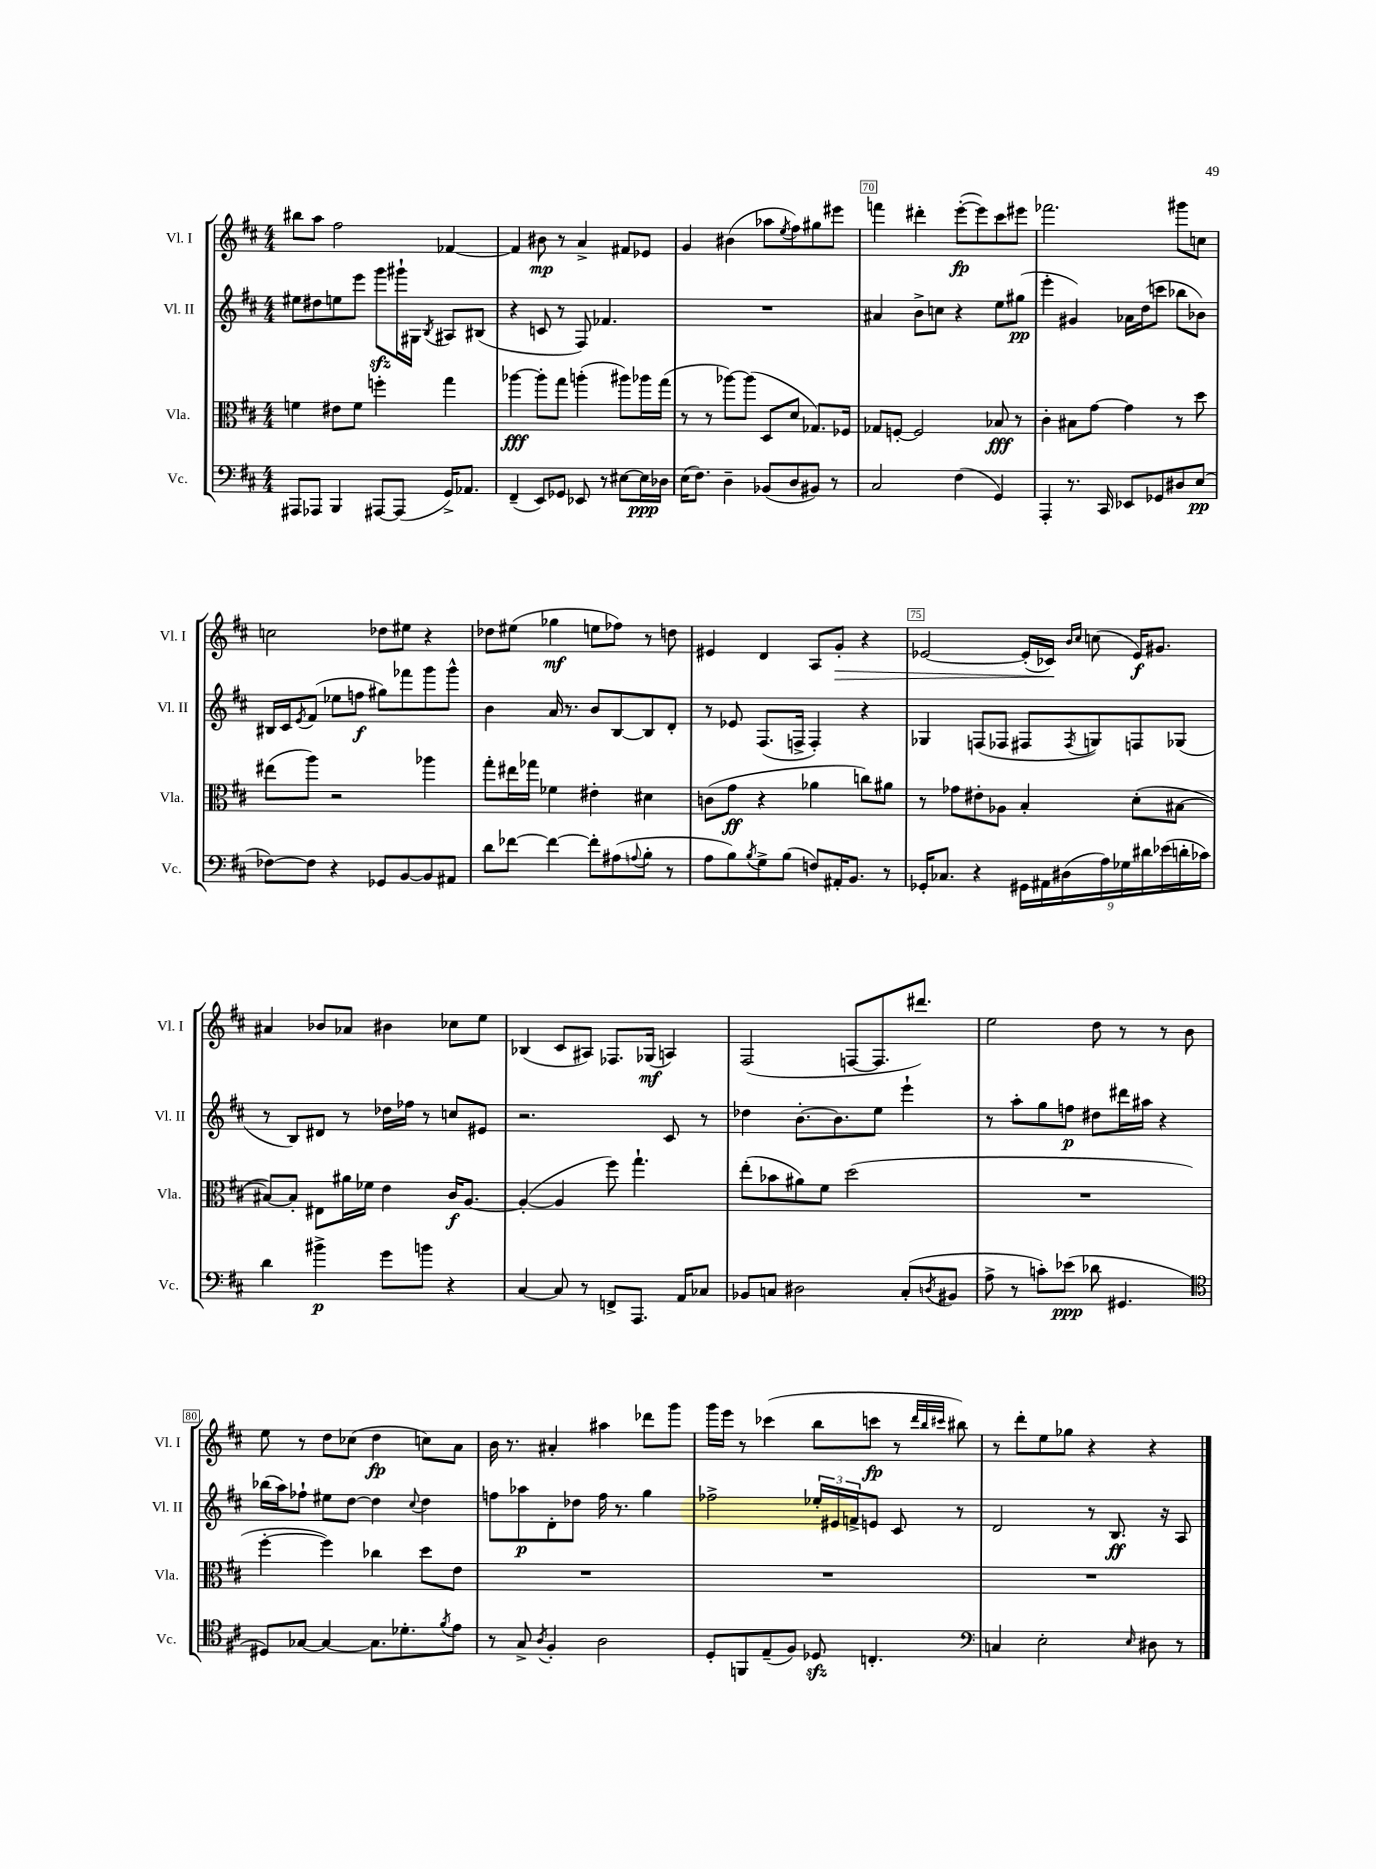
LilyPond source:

<<
\new StaffGroup <<
\new Staff = "s0" \with { instrumentName = "Vl. I" shortInstrumentName = "Vl. I" } {
    \clef treble \key d \major \numericTimeSignature \time 4/4
    bis''8 a''8 fis''2 fes'4~ |
    fes'4 bis'8\mp r8 a'4-> fis'8 ees'8 |
    g'4 bis'4( aes''8 \acciaccatura { e''8 } fis''8) gis''8 eis'''8 |
    f'''4 dis'''4-. e'''8~-.\fp( e'''8) cis'''8 eis'''8 |
    fes'''2. gis'''8 c''8 |
    c''2 des''8 eis''8 r4 |
    des''8 eis''8( ges''4\mf e''8 fes''8) r8 d''8 |
    eis'4 d'4 a8 g'8-.\> r4 |
    ees'2~ ees'16-.( ces'16\!) \grace { b'16 cis''16 } c''8( ees'16\f) gis'8. |
    ais'4 bes'8 aes'8 bis'4 ces''8 e''8 |
    bes4( cis'8 ais8) fes8. ges16\mf( a4) |
    fis2( f8~ f8. dis'''8.) |
    e''2 d''8 r8 r8 b'8 |
    e''8 r8 d''8 ces''8( d''4\fp c''8) a'8 |
    b'16 r8. ais'4-. ais''4 des'''8 g'''8 |
    g'''16 e'''16 r8 ces'''4( b''8 c'''8\fp r8 \grace { d'''32 b''32 cis'''32 } bis''8) |
    r8 d'''8-. e''8 ges''8 r4 r4 \bar "|." |
}
\new Staff = "s1" \with { instrumentName = "Vl. II" shortInstrumentName = "Vl. II" } {
    \clef treble \key d \major \numericTimeSignature \time 4/4
    eis''8 dis''8 e''8 e'''8 g'''8\sfz gis'''16-! gis16 \acciaccatura { b8 } ais8 bis8( |
    r4 c'8 r8 fis8) fes'4. |
    R1 |
    ais'4 b'8-> c''8 r4 e''8 gis''8\pp( |
    e'''4-. gis'4) aes'16 d''16( c'''8 bes''8 bes'8) |
    bis16 cis'16 \acciaccatura { e'8 } fis'8( ees''8 f''8\f gis''8) fes'''8 g'''8 g'''8-^ |
    b'4 a'16 r8. b'8 b8~ b8 d'8-. |
    r8 ees'8 fis8.( f16-> f4-.) r4 |
    ges4 f8( fes8 fis8 \acciaccatura { fis8 } g8) f8 ges8( |
    r8 b8) dis'8 r8 des''16 fes''16 r8 c''8 eis'8 |
    r2. cis'8 r8 |
    des''4 b'8.~-. b'8. e''8 e'''4-! |
    r8 a''8-. g''8 f''8\p dis''8 dis'''16 ais''16 r4 |
    bes''16( a''16) fes''8-! eis''8 d''8~ d''4 \appoggiatura { cis''8 } d''4 |
    f''8 aes''8\p d'8-. des''8 f''16 r8. g''4 |
    fes''2-> \tuplet 3/2 { ees''16-. eis'16 f'16-> } e'8 cis'8 r8 |
    d'2 r8 b8.\ff r16 a8 \bar "|." |
}
\new Staff = "s2" \with { instrumentName = "Vla." shortInstrumentName = "Vla." } {
    \clef alto \key d \major \numericTimeSignature \time 4/4
    f'4 eis'8 f'8 f''4-. g''4 |
    aes''4~\fff aes''8-. g''8 a''4-.( ais''8) aes''16 g''16( |
    r8 r8 aes''8~) aes''8( d8 d'8 ges8.) fes16 |
    ges8 f8~-. f2 bes8\fff r8 |
    cis'4-. bis8 g'8~ g'4 r8 d''8 |
    eis''8( a''8) r2 aes''4 |
    g''8-. eis''16 ges''16 fes'4 eis'4-. dis'4 |
    c'8( g'8\ff r4 aes'4 c''8) ais'8 |
    r8 ges'8 eis'8-. aes8 b4-. d'8-.( bis8~ |
    bis8~) bis8-. eis8 ais'16 fes'16 e'4 cis'16\f a8.~ |
    a4~-.( a4 fis''8) g''4.-! |
    e''8-.( bes'8 ais'8) fis'8 d''2( |
    R1 |
    fis''4~-. fis''4) ces''4 d''8 e'8 |
    R1 |
    R1 |
    R1 \bar "|." |
}
\new Staff = "s3" \with { instrumentName = "Vc." shortInstrumentName = "Vc." } {
    \clef bass \key d \major \numericTimeSignature \time 4/4
    ais,,8 aes,,8 b,,4 ais,,8~ ais,,8( g,16->) aes,8. |
    fis,4--( e,8) ges,8 ees,8 r8 eis8~ eis16\ppp des16 |
    e16( fis8.) d4-- bes,8( d8 bis,8) r8 |
    cis2 fis4( g,4) |
    a,,4-. r8. cis,16 ees,8 ges,8 dis8 e8\pp( |
    fes8~) fes8 r4 ges,8 b,8~ b,8 ais,8 |
    d'8 fes'8~ fes'4~ fes'8-. ais8( \appoggiatura { a8 } b8-. r8 |
    a8 b8) \acciaccatura { b8 } g8-> b8( f8) ais,16-. b,8. r8 |
    ges,16-. ces8. r4 \tuplet 9/8 { gis,16 ais,16 dis16( a16) ges16 dis'16 ees'16( d'16-. ces'16) } |
    d'4 bis'4->\p g'8 b'8 r4 |
    cis4~ cis8 r8 f,8-> a,,8. a,16 ces8 |
    bes,8 c8 dis2 c8-.( \acciaccatura { d8 } bis,8 |
    a8-> r8 c'8-.) ees'8\ppp( des'8 gis,4. |
    \clef tenor dis8) ges8~ ges4~ ges8. des'8.-. \acciaccatura { fis'8 } e'8 |
    r8 g8-> \acciaccatura { a8 } fis4-. a2 |
    d8-. f,8 e8--( fis8) des8\sfz c4.-. |
    \clef bass c4 e2-. \grace { e16 } dis8 r8 \bar "|." |
}
>>
>>
\layout { \context { \Score currentBarNumber = #67 \override BarNumber.break-visibility = ##(#f #t #t) barNumberVisibility = #(every-nth-bar-number-visible 5) \override BarNumber.stencil = #(make-stencil-boxer 0.1 0.3 ly:text-interface::print) } }
